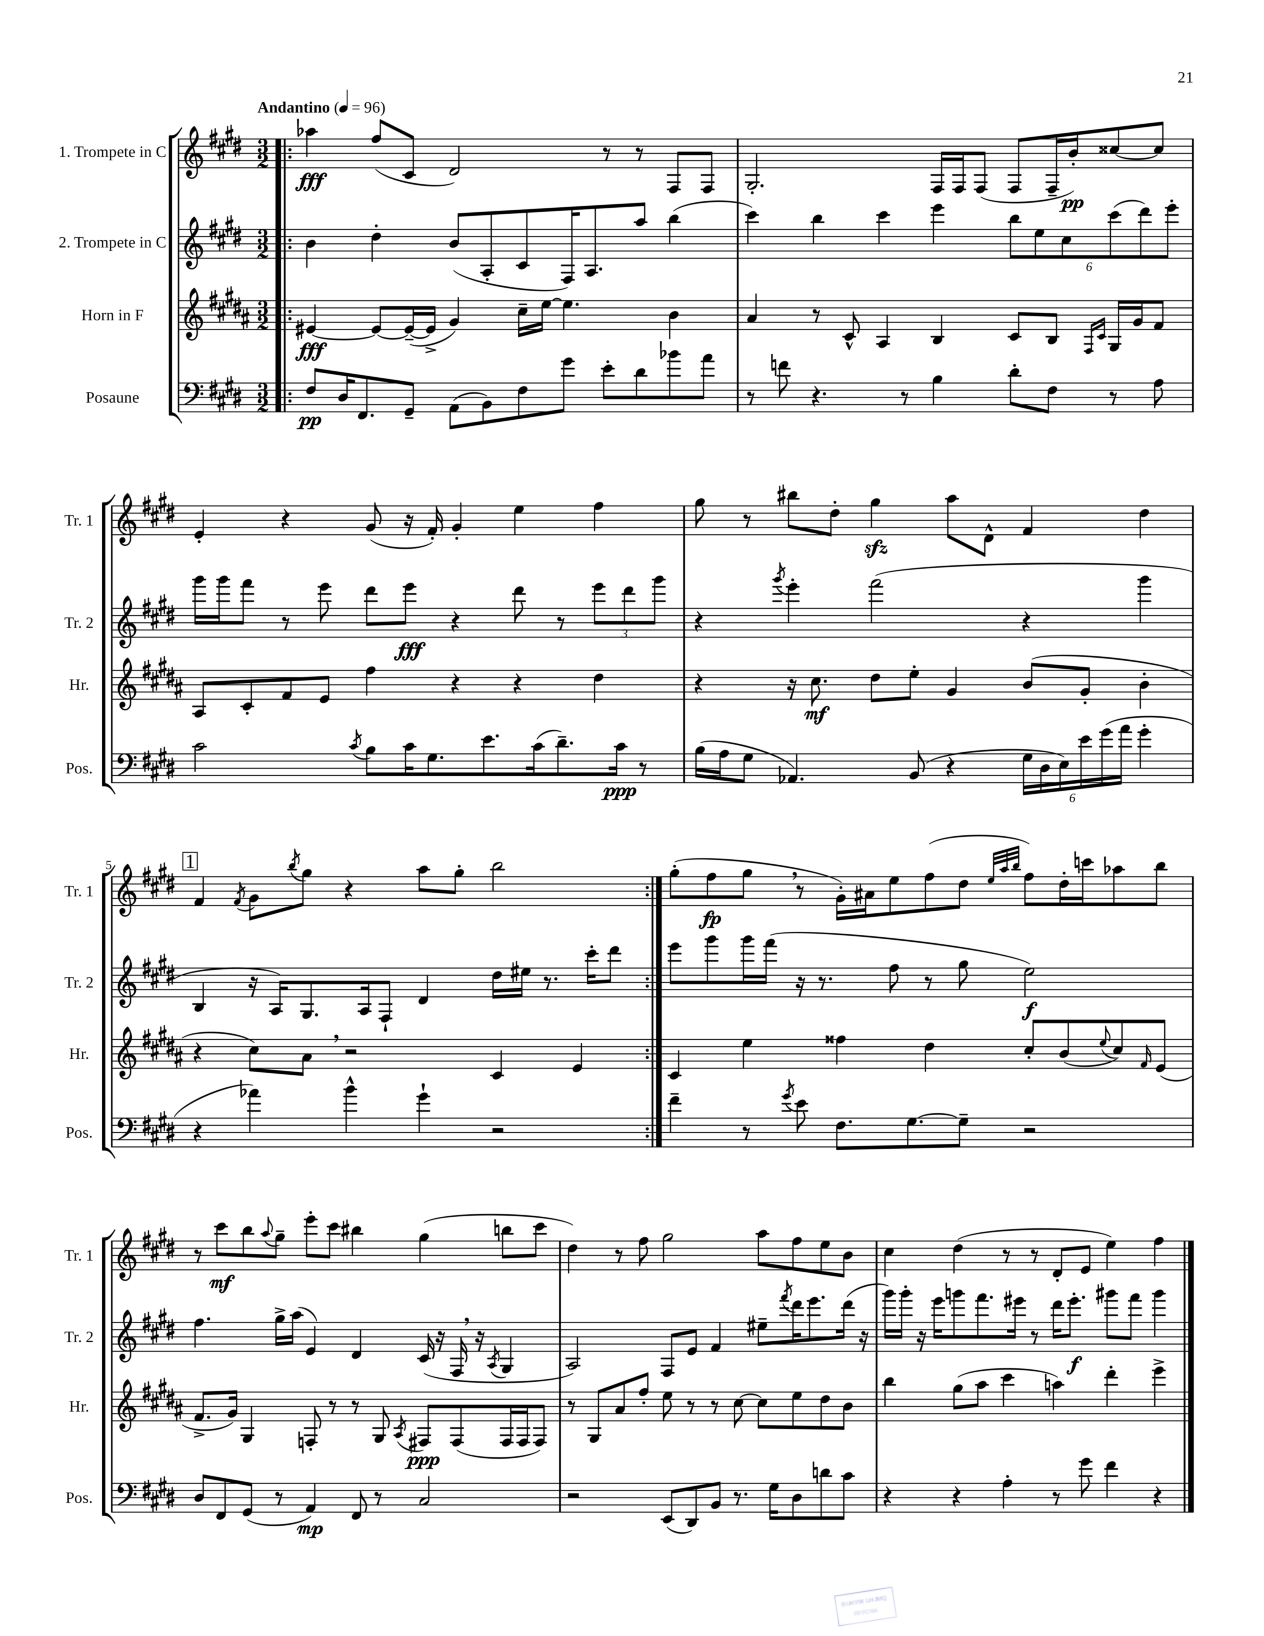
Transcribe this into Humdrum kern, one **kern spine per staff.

**kern	**dynam	**kern	**dynam	**kern	**dynam	**kern	**dynam
*part4	*part4	*part3	*part3	*part2	*part2	*part1	*part1
*staff4	*staff4	*staff3	*staff3	*staff2	*staff2	*staff1	*staff1
*I"Posaune	*	*I"Horn in F	*	*I"2. Trompete in C	*	*I"1. Trompete in C	*
*I'Pos.	*	*I'Hr.	*	*I'Tr. 2	*	*I'Tr. 1	*
*clefF4	*	*clefG2	*	*clefG2	*	*clefG2	*
*k[f#c#g#d#]	*	*k[f#c#g#d#a#]	*	*k[f#c#g#d#]	*	*k[f#c#g#d#]	*
*M3/2	*	*M3/2	*	*M3/2	*	*M3/2	*
*MM96	*	*MM96	*	*MM96	*	*MM96	*
=1!|:	=1!|:	=1!|:	=1!|:	=1!|:	=1!|:	=1!|:	=1!|:
!	!	!	!	!	!	!LO:TX:a:B:t=Andantino	!
8F#/L	pp	[4e#X/	fff	4b\	.	4aa-X\	fff
16D#/K	.	.	.	.	.	.	.
8.FF#/	.	.	.	.	.	.	.
.	.	8e#/L_	.	4dd#'\	.	(8ff#/L	.
8GG#~/J	.	(16e#~/L_	.	.	.	8c#/J	.
.	.	16e#^/JJ]	.	.	.	.	.
(8AA\L	.	4g#/)	.	(8b/L	.	2d#/)	.
8BB\)	.	.	.	8A'/	.	.	.
8F#\	.	16cc#~\LL	.	8c#/	.	.	.
.	.	[16ee\JJ	.	.	.	.	.
8g#\J	.	4.ee\]	.	16F#/K)	.	.	.
.	.	.	.	8.A/	.	.	.
8e'\L	.	.	.	.	.	8r	.
8d#\	.	.	.	8aa/J	.	8r	.
8b-X\	.	4b\	.	(4bb\	.	8F#/L	.
8a\J	.	.	.	.	.	8F#/J	.
=2	=2	=2	=2	=2	=2	=2	=2
8r	.	4a#/	.	4ccc#\)	.	2.G#'/	.
8fn\	.	.	.	.	.	.	.
4.r	.	8r	.	4bb\	.	.	.
.	.	8c#^^/	.	.	.	.	.
.	.	4A#/	.	4ccc#\	.	.	.
8r	.	.	.	.	.	.	.
4B\	.	4B/	.	4eee\	.	16F#/LL	.
.	.	.	.	.	.	16F#/J	.
.	.	.	.	.	.	(8F#/J	.
8d#'\L	.	8c#/L	.	12bb\L	.	8F#/L	.
.	.	.	.	12ee\	.	.	.
8F#\J	.	8B/J	.	.	.	16F#~/L	.
.	.	.	.	12cc#\	.	.	.
.	.	.	.	.	.	16b'/J)	pp
.	.	16qqF#/LL	.	.	.	.	.
.	.	16qqc#/JJ	.	.	.	.	.
8r	.	16G#/LL	.	(12ccc#\	.	[8cc##X/	.
.	.	16g#/J	.	.	.	.	.
.	.	.	.	12ddd#\)	.	.	.
8A\	.	8f#/J	.	.	.	8cc##/J]	.
.	.	.	.	12eee'\J	.	.	.
!!LO:LB:g=z
=3	=3	=3	=3	=3	=3	=3	=3
2c#\	.	8A#/L	.	16ggg#\LL	.	4e'/	.
.	.	.	.	16ggg#\J	.	.	.
.	.	8c#'/	.	8fff#\J	.	.	.
.	.	8f#/	.	8r	.	4r	.
.	.	8e/J	.	8eee\	.	.	.
8qc#/	.	.	.	.	.	.	.
8B\L	.	4ff#\	.	8ddd#\L	.	(8g#/	.
16c#\K	.	.	.	8eee\J	fff	16r	.
8.G#\	.	.	.	.	.	16f#'/)	.
.	.	4r	.	4r	.	4g#'/	.
8.e\	.	.	.	.	.	.	.
.	.	4r	.	8ddd#\	.	4ee\	.
(16c#\k	.	.	.	.	.	.	.
8.d#~\)	.	.	.	8r	.	.	.
.	.	4dd#\	.	12eee\L	.	4ff#\	.
16c#\Jk	ppp	.	.	.	.	.	.
.	.	.	.	12ddd#\	.	.	.
8r	.	.	.	.	.	.	.
.	.	.	.	12ggg#\J	.	.	.
=4	=4	=4	=4	=4	=4	=4	=4
(16B\LL	.	4r	.	4r	.	8gg#\	.
16A\J	.	.	.	.	.	.	.
8G#\J	.	.	.	.	.	8r	.
.	.	.	.	8qggg#/	.	.	.
4.AA-X/)	.	16r	.	4eee'\	.	8bb#X\L	.
.	.	8.cc#\	mf	.	.	.	.
.	.	.	.	.	.	8dd#'\J	.
.	.	8dd#\L	.	(2fff#\	.	4gg#zz\	.
(8BB/	.	8ee'\J	.	.	.	.	.
4r	.	4g#/	.	.	.	8aa\L	.
.	.	.	.	.	.	8d#^^\J	.
24G#\LL	.	(8b/L	.	4r	.	4f#/	.
24D#\	.	.	.	.	.	.	.
24E\)	.	.	.	.	.	.	.
24e\	.	8g#'/J	.	.	.	.	.
(24g#\	.	.	.	.	.	.	.
24a\JJ	.	.	.	.	.	.	.
4g#'\	.	4b'\	.	4ggg#\	.	4dd#\	.
!!LO:LB:g=z
!!LO:REH:place=s1:t=1
=5	=5	=5	=5	=5	=5	=5	=5
4r	.	4r	.	4B/	.	4f#/	.
.	.	.	.	.	.	8qf#/	.
4a-X\)	.	8cc#\L)	.	16r	.	8g#\L	.
.	.	.	.	16A/KL)	.	.	.
.	.	.	.	.	.	8qbb/	.
.	.	8a#,\J	.	8.G#/	.	8gg#\J	.
4b^^\	.	2r	.	.	.	4r	.
.	.	.	.	16A/k	.	.	.
.	.	.	.	8F#`/J	.	.	.
4g#`\	.	.	.	4d#/	.	8aa\L	.
.	.	.	.	.	.	8gg#'\J	.
2r	.	4c#/	.	16dd#\LL	.	2bb\	.
.	.	.	.	16ee#X\JJ	.	.	.
.	.	.	.	8.r	.	.	.
.	.	4e/	.	.	.	.	.
.	.	.	.	16ccc#'\KL	.	.	.
.	.	.	.	8ddd#\J	.	.	.
=6:|!	=6:|!	=6:|!	=6:|!	=6:|!	=6:|!	=6:|!	=6:|!
4f#~\	.	4c#/	.	8eee\L	.	(8gg#'\L	.
.	.	.	.	8ggg#\	.	8ff#\	fp
8r	.	4ee\	.	16ggg#\L	.	8gg#,\J	.
.	.	.	.	(16fff#\JJ	.	.	.
8qg#/	.	.	.	.	.	.	.
8e\	.	.	.	16r	.	8r	.
.	.	.	.	8.r	.	.	.
8.F#\L	.	4ff##X\	.	.	.	16g#'\LL)	.
.	.	.	.	.	.	16a#X\J	.
.	.	.	.	8ff#\	.	8ee\	.
[8.G#\	.	.	.	.	.	.	.
.	.	4dd#\	.	8r	.	(8ff#\	.
8G#~\J]	.	.	.	8gg#\	.	8dd#\J	.
.	.	.	.	.	.	32qqee/LLL	.
.	.	.	.	.	.	32qqaa/	.
.	.	.	.	.	.	32qqbb/JJJ	.
2r	.	8cc#'/L	.	2ee\)	f	8ff#\L)	.
.	.	(8b/	.	.	.	16dd#'\L	.
.	.	.	.	.	.	16cccn\J	.
.	.	8qqee/	.	.	.	.	.
.	.	8cc#/)	.	.	.	8aa-X\	.
.	.	16qqf#/	.	.	.	.	.
.	.	(8e/J	.	.	.	8bb\J	.
!!LO:LB:g=z
=7	=7	=7	=7	=7	=7	=7	=7
8D#/L	.	8.f#^/L	.	4.ff#\	.	8r	.
8FF#/	.	.	.	.	.	8ccc#\L	mf
.	.	16g#/Jk)	.	.	.	.	.
(8GG#/J	.	4G#/	.	.	.	8bb\	.
.	.	.	.	.	.	8qqaa/	.
8r	.	.	.	16gg#^\LL	.	8gg#~\J	.
.	.	.	.	(16aa\JJ	.	.	.
4AA/)	mp	8Fn'/	.	4e/)	.	8eee'\L	.
.	.	8r	.	.	.	8ccc#\J	.
8FF#/	.	8r	.	4d#/	.	4bb#X\	.
8r	.	8G#/	.	.	.	.	.
.	.	8qA#/	.	.	.	.	.
2C#/	.	8F#X/L	ppp	(16c#/	.	(4gg#\	.
.	.	.	.	16r	.	.	.
.	.	(8F#/	.	16F#,/	.	.	.
.	.	.	.	16r	.	.	.
.	.	.	.	8qA/	.	.	.
.	.	16F#/L	.	4G#/	.	8bbn\L	.
.	.	16F#/J	.	.	.	.	.
.	.	8F#/J)	.	.	.	8ccc#\J	.
=8	=8	=8	=8	=8	=8	=8	=8
2r	.	8r	.	2A/)	.	4dd#\)	.
.	.	8G#/L	.	.	.	.	.
.	.	8a#/	.	.	.	8r	.
.	.	8ff#'/J	.	.	.	8ff#\	.
(8EE/L	.	8ee\	.	8F#/L	.	2gg#\	.
8DD#/)	.	8r	.	8e/J	.	.	.
8BB/J	.	8r	.	4f#/	.	.	.
8.r	.	[8cc#\	.	.	.	.	.
.	.	8cc#\L]	.	8ee#X~\L	.	8aa\L	.
16G#\KL	.	.	.	.	.	.	.
.	.	.	.	8qfff#/	.	.	.
8D#\	.	8ee\	.	16ddd#\K	.	8ff#\	.
.	.	.	.	8.eee\	.	.	.
8dn\	.	8dd#\	.	.	.	8ee\	.
8c#\J	.	8b\J	.	(16ddd#\Jk	.	8b\J	.
.	.	.	.	16r	.	.	.
=9	=9	=9	=9	=9	=9	=9	=9
4r	.	4bb\	.	16ggg#\LL)	.	4cc#\	.
.	.	.	.	16ggg#'\JJ	.	.	.
.	.	.	.	16r	.	.	.
.	.	.	.	16eee\KL	.	.	.
4r	.	(8gg#\L	.	8gggn\	.	(4dd#\	.
.	.	8aa#\J	.	8.fff#\	.	.	.
4A'\	.	4ccc#\	.	.	.	8r	.
.	.	.	.	16eee#X\Jk	.	.	.
.	.	.	.	8r	.	8r	.
8r	.	4aan\)	.	16ddd#\KL	.	8d#'/L	.
.	.	.	.	8.eee#'\J	f	.	.
8g#\	.	.	.	.	.	8e/J	.
4f#\	.	4ddd#'\	.	8ggg#X\L	.	4ee\)	.
.	.	.	.	8fff#\J	.	.	.
4r	.	4eee^\	.	4ggg#\	.	4ff#\	.
==	==	==	==	==	==	==	==
*-	*-	*-	*-	*-	*-	*-	*-
